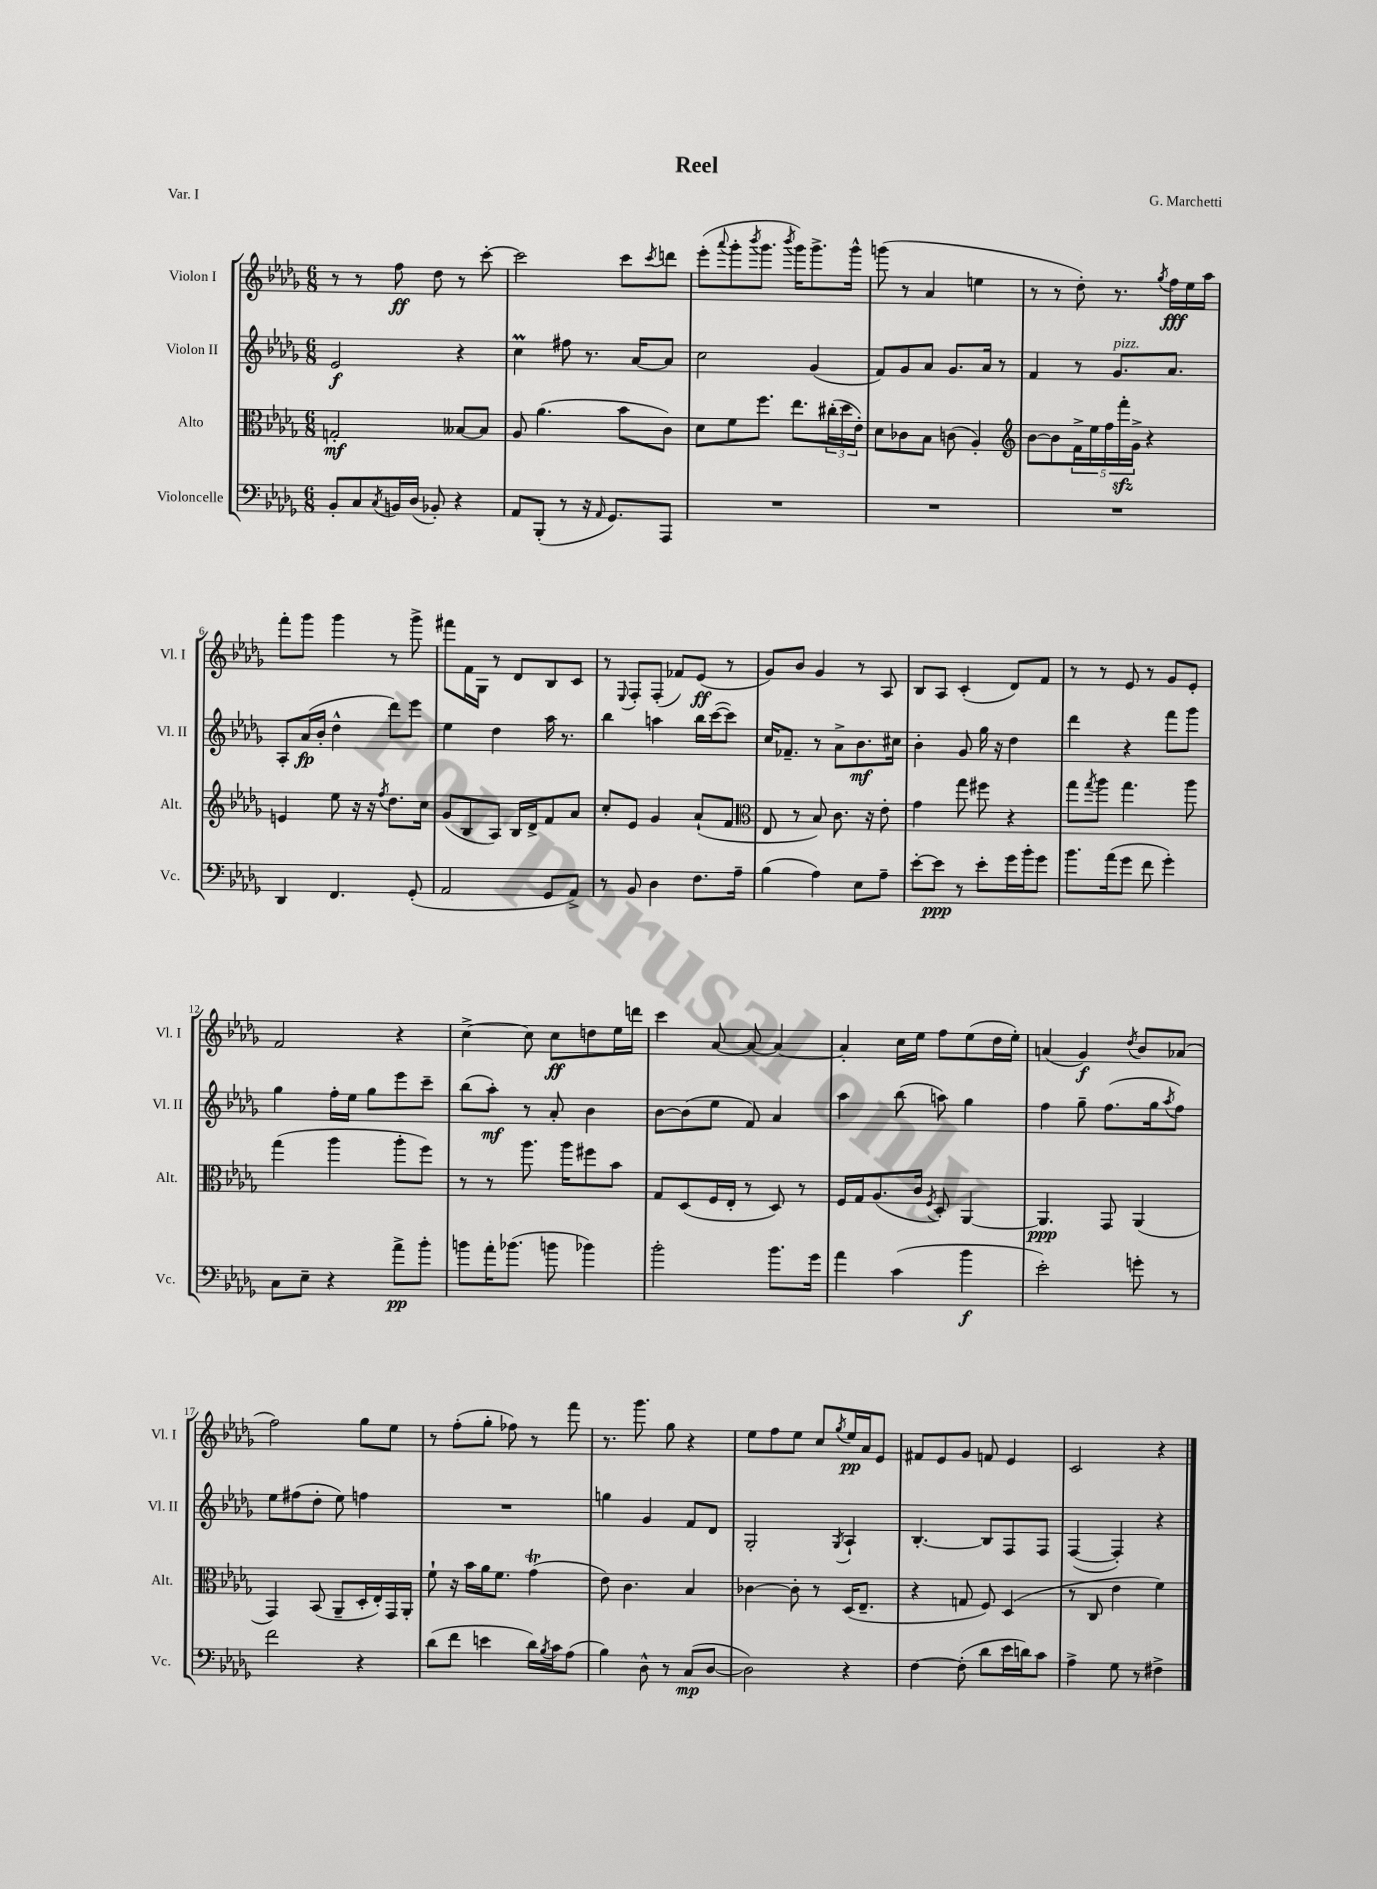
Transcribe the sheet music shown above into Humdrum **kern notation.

**kern	**kern	**kern	**kern
*staff4	*staff3	*staff2	*staff1
*clefF4	*clefC3	*clefG2	*clefG2
*k[b-e-a-d-g-]	*k[b-e-a-d-g-]	*k[b-e-a-d-g-]	*k[b-e-a-d-g-]
*M6/8	*M6/8	*M6/8	*M6/8
8BB-'	2G'	2e-	8r
8C	.	.	8r
8qC	.	.	.
16BB	.	.	8ff
(16D-	.	.	.
8BB-')	.	.	8dd-
4r	[8B--	4r	8r
.	8B--]	.	[8ccc'
=	=	=	=
8AA-	8A-	4cc	2ccc]
(8BBB-'	(4.a-	.	.
8r	.	8ff#	.
16r	.	8.r	.
16qqAA-	.	.	.
8.GG-)	.	.	.
.	8b-	.	8ccc
.	.	[16a-	.
.	.	.	8qccc
8AAA-	8c)	8a-]	8ddd
=	=	=	=
2.r	8d-	2cc	(8eee-'
.	.	.	8qqaaa-
.	8f	.	8ggg-'
.	.	.	8qbbb-
.	8.ff	.	8.ggg-
.	.	.	8qbbb-
.	8.ee-	.	16ggg-)
.	.	(4g-	8.ggg-^
.	(24cc#'	.	.
.	24dd-	.	.
.	.	.	16ggg-^^
.	24e-')	.	.
=	=	=	=
2.r	8d-	8f)	(8ggg
.	8c-	8g-	8r
.	8B-	8a-	4a-
.	(8c	8.g-	.
.	4A-')	.	4ee
.	.	16a-	.
.	.	8r	.
=	=	=	=
*	*clefG2	*	*
2.r	[8b-	4f	8r
.	8b-]	.	8r
.	20f^	8r	8dd-')
.	20ee-	.	.
.	20ff	.	.
.	.	8.g-	8.r
.	20fff'	.	.
.	20g-^	.	.
.	4r	.	.
.	.	.	8qgg-
.	.	8.a-	16ff
.	.	.	16ee-
.	.	.	16aa-
=	=	=	=
4DD-	4e	8A-'	8fff'
.	.	(16a-	8ggg-
.	.	16b-'	.
4.FF	8ee-	4dd-^^	4ggg-
.	16r	.	.
.	16r	.	.
.	8qff	.	.
.	8.dd-	8ddd-)	8r
(8GG-'	.	8eee-	8ggg-^
.	16cc	.	.
=	=	=	=
2AA-	(8g-	4ee-	8fff#
.	8B-	.	16f
.	.	.	16G-
.	8A-)	4dd-	8r
.	16B-	.	8d-
.	16d-^	.	.
8GG-	8f	16aa-	8B-
.	.	8.r	.
8AA-^)	8a-	.	8c
=	=	=	=
8r	8cc'	4bb-	8r
.	.	.	8qqE-
8BB-	8e-	.	8F'
4D-	4g-	4aa	(8F'
.	.	.	8f-)
8.F	(8a-`	16bb-	(8e-
.	.	([16ccc	.
.	8f	8ccc])	8r
16A-~	.	.	.
=	=	=	=
*	*clefC3	*	*
(4B-	8E-	16cc	8g-)
.	.	8.f-~	.
.	8r	.	8b-
4A-)	8B-)	8r	4g-
.	8.c	8a-^	.
8E-	.	8.b-	8r
.	16r	.	.
8A-~	8e-'	.	8A-
.	.	16cc#	.
=	=	=	=
[8e-'	4g-	4b-'	8B-
8e-]	.	.	8A-
8r	8gg-	8g-	(4c'
8e-'	8ff#	16gg-	.
.	.	16r	.
16g-	4r	4dd-	8d-)
16b-'	.	.	.
8g-	.	.	8f
=	=	=	=
8.b-	8gg-	4ddd-	8r
.	8qgg-	.	.
.	8aa-	.	8r
(16a-	.	.	.
8g-	4.gg-	4r	8e-
8f	.	.	8r
4g-')	.	8fff	8g-
.	8aa-	8ggg-	8e-'
=	=	=	=
8C	(4gg-	4gg-	2f
8E-~	.	.	.
4r	4aa-	16ff'	.
.	.	16ee-	.
.	.	8gg-	.
8a-^	8aa-'	8eee-	4r
8b-'	8ff)	8ccc~	.
=	=	=	=
8b	8r	(8bb-	[4cc^
16a-'	8r	8aa-')	.
(8.b-	.	.	.
.	8.aa-	8r	8cc]
8b	.	8a-'	8cc
.	16aa-	.	.
4b-)	8ff#	4b-	8dd
.	8b-	.	16ee-
.	.	.	16ddd
=	=	=	=
2b-'	8G-	[8b-	4ccc
.	(8D-	(8b-]	.
.	16F	8ee-	[8a-
.	16E-'	.	.
.	8r	8f)	8a-_
8.b-	8D-)	4a-	4a-_
.	8r	.	.
16g-	.	.	.
=	=	=	=
4a-	16F	4aa-	4a-']
.	16G-	.	.
.	(8.A-	.	.
(4c	.	(8bb-	16cc
.	16c	.	16ee-
.	8qF	.	.
.	8D-')	8aa)	8ff
4b-	[4AA-	4gg-	(8ee-
.	.	.	16dd-
.	.	.	16ee-')
=	=	=	=
2e-')	4.AA-]	4ff	(4a
.	.	8gg-~	4g-)
.	8GG-	(8.ff	.
.	.	.	8qdd-
8g'	(4AA-	.	8b-
.	.	16gg-	.
.	.	8qaa-	.
8r	.	8ff)	(8a-
=	=	=	=
2f	4GG-)	8ee-	2ff)
.	.	(8ff#	.
.	(8BB-	8dd-'	.
.	8AA-~	8ee-)	.
4r	16D-'	4ff	8gg-
.	16E-')	.	.
.	16GG-	.	8ee-
.	16AA-'	.	.
=	=	=	=
(8d-	8f`	2.r	8r
8f	16r	.	(8ff'
.	16b-	.	.
4e	16a-	.	8gg-'
.	8.f	.	.
.	.	.	8ff-)
16d-)	(4g-	.	8r
8qB-	.	.	.
16c	.	.	.
(8A-	.	.	8fff
=	=	=	=
4B-)	8e-)	4gg	8.r
.	4.c	.	.
.	.	.	8.ggg-
8D-^^	.	4g-	.
8r	.	.	8gg-
(8C	4B-	8f	4r
[8D-	.	8d-	.
=	=	=	=
2D-])	[4c-	2G-'	8ee-
.	.	.	8ff
.	8c-']	.	8ee-
.	8r	.	8cc
.	.	8qG-	8qgg-
4r	(16D-	4A-`	16ee-
.	8.E-~	.	16a-
.	.	.	8e-
=	=	=	=
[4F	4r	[4.B-'	8f#
.	.	.	8e-
(8F']	8G	.	8g-
8d-	8F)	8B-]	8f
16e-	(4D-	8F	4e-
16d)	.	.	.
8c	.	8F	.
=	=	=	=
4A-^	8r	([4F	2c
.	8C	.	.
8G-	4e-	4F'])	.
8r	.	.	.
4F#^	4f)	4r	4r
==	==	==	==
*-	*-	*-	*-
